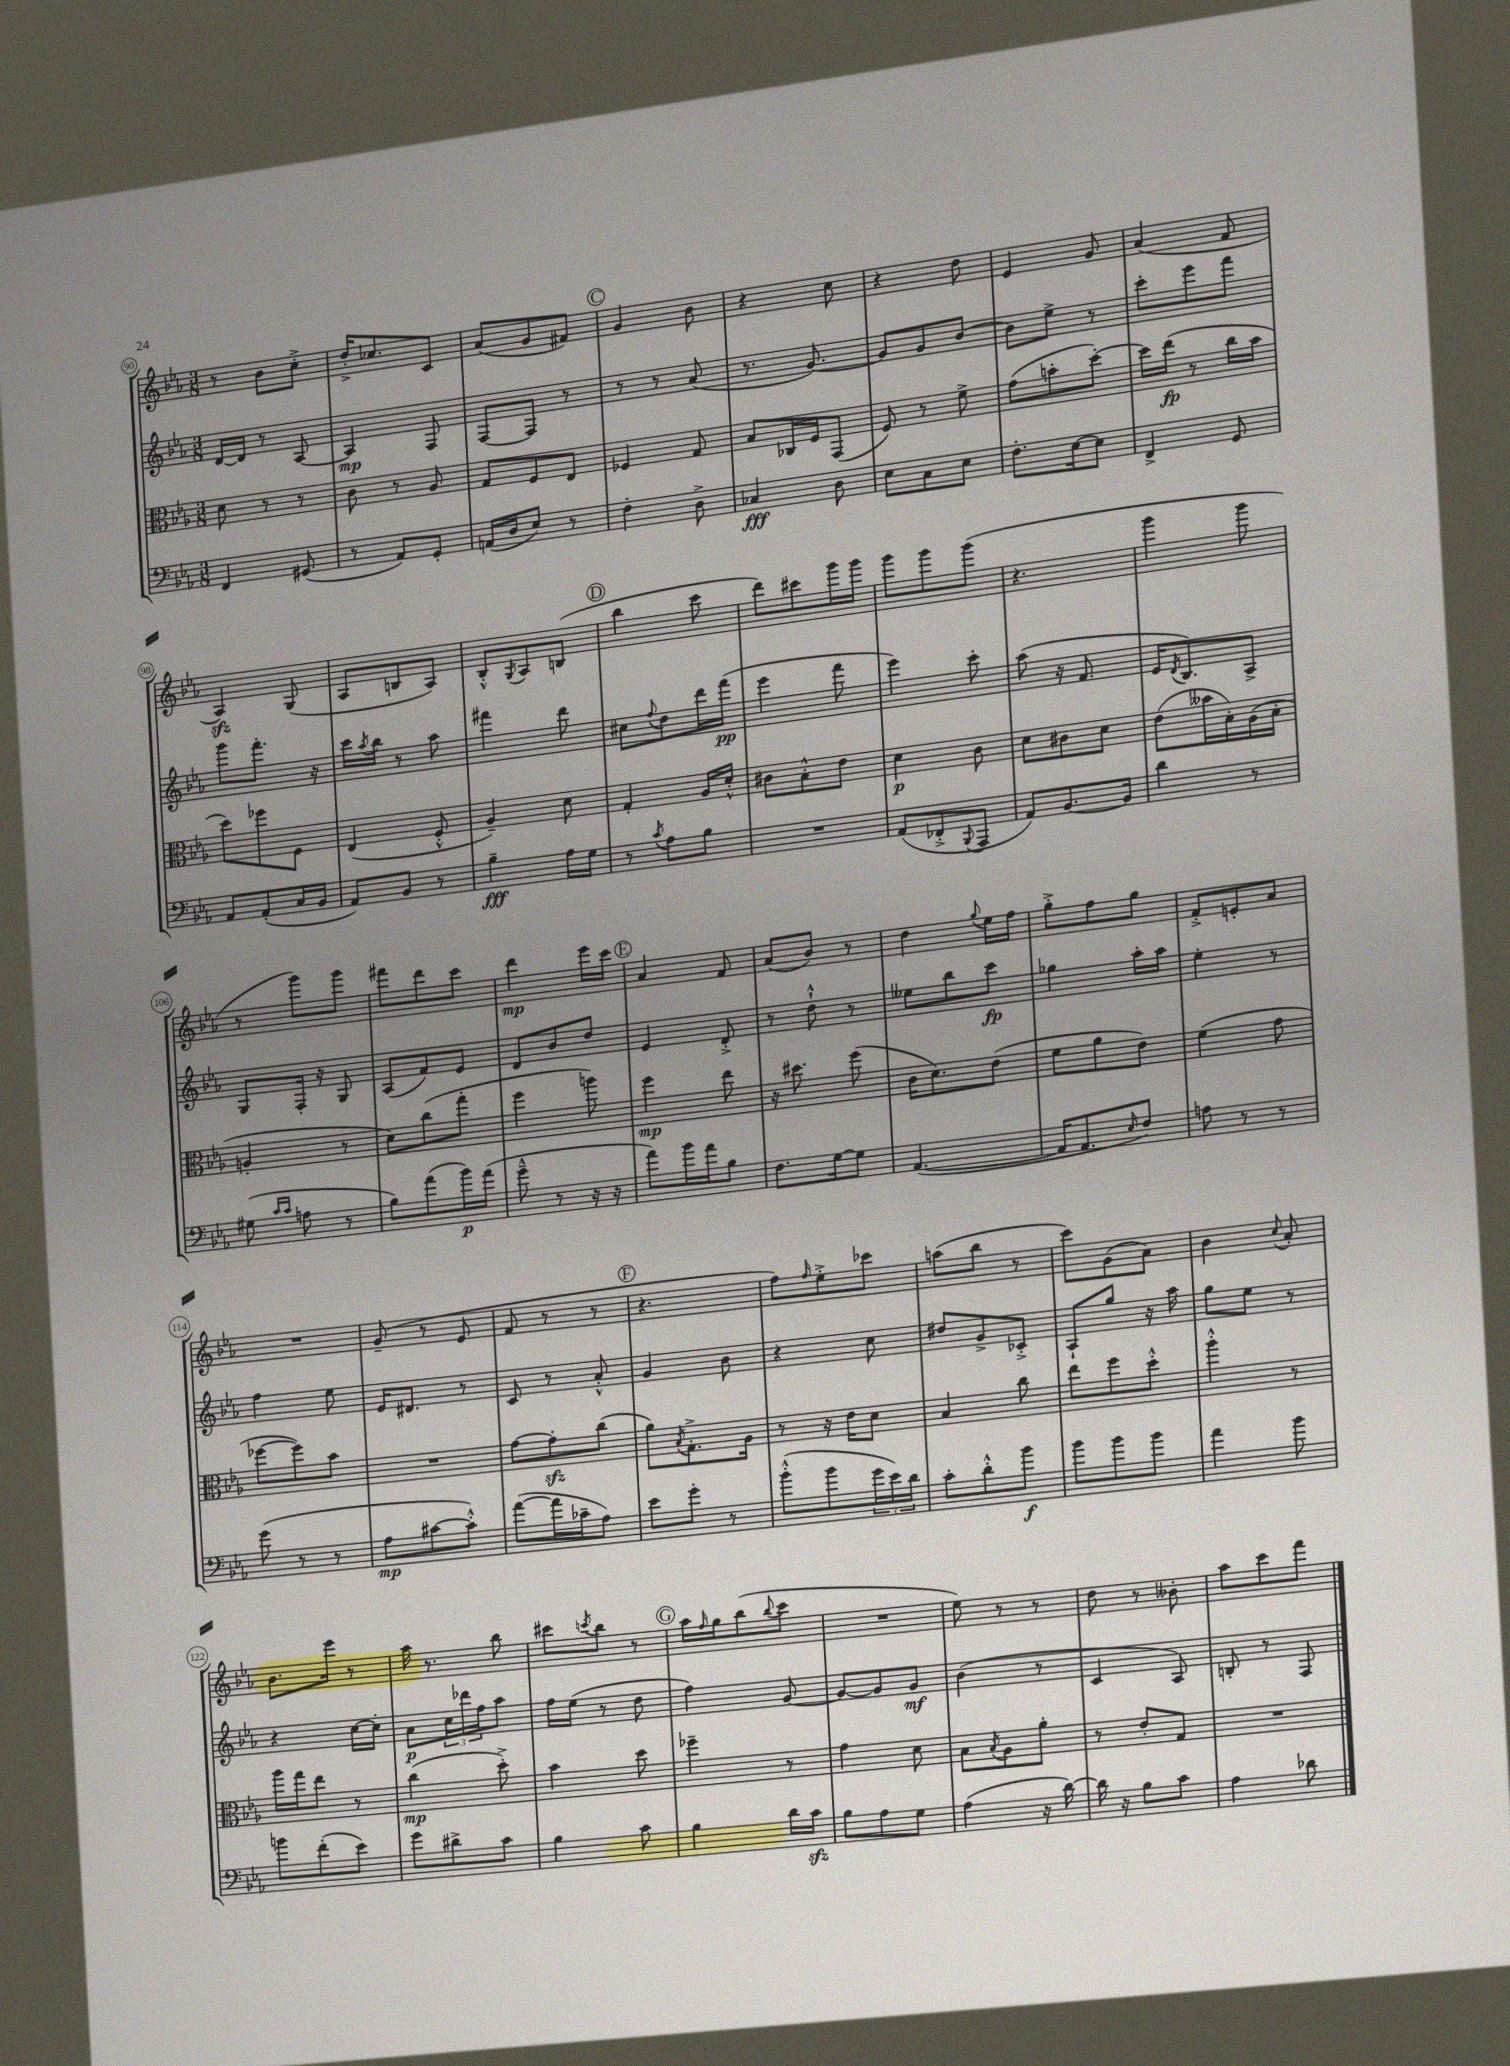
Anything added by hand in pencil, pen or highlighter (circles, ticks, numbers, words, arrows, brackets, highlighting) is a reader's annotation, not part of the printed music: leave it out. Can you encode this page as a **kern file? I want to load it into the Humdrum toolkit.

**kern	**dynam	**kern	**dynam	**kern	**dynam	**kern	**dynam
*part4	*part4	*part3	*part3	*part2	*part2	*part1	*part1
*staff4	*staff4	*staff3	*staff3	*staff2	*staff2	*staff1	*staff1
*clefF4	*	*clefC3	*	*clefG2	*	*clefG2	*
*k[b-e-a-]	*	*k[b-e-a-]	*	*k[b-e-a-]	*	*k[b-e-a-]	*
*M3/8	*	*M3/8	*	*M3/8	*	*M3/8	*
=90	=90	=90	=90	=90	=90	=90	=90
4FF/	.	8d\	.	[16d/LL	.	8r	.
.	.	.	.	16d/JJ]	.	.	.
.	.	8r	.	8r	.	8b-\L	.
(8GG#X/	.	8r	.	[8A-/	.	8cc'^\J	.
=91	=91	=91	=91	=91	=91	=91	=91
8r	.	8c\	.	4A-/]	mp	16dd'^/KL	.
.	.	.	.	.	.	8.cc-X/	.
8AA-/L)	.	8r	.	.	.	.	.
8GG'/J	.	8A-/	.	8F/	.	8c/J	.
=92	=92	=92	=92	=92	=92	=92	=92
(16AAn/LL	.	8G/L	.	[8F/L	.	(8a-/L	.
16D/J	.	.	.	.	.	.	.
8E-/J)	.	8F/	.	8F/J]	.	8g/	.
8r	.	8E-/J	.	8r	.	8f#X/J)	.
!!LO:REH:place=s1:t=C
=93	=93	=93	=93	=93	=93	=93	=93
4F'\	.	4F-X/	.	8r	.	4g/	.
.	.	.	.	8r	.	.	.
8D^\	.	8G/	.	(8a-/	.	8b-\	.
=94	=94	=94	=94	=94	=94	=94	=94
4C-X/	fff	8B-/L	.	8.r	.	4r	.
.	.	16C-X/L	.	.	.	.	.
.	.	16F/J	.	[8.g/)	.	.	.
8D\	.	(8GG/J	.	.	.	8cc\	.
=95	=95	=95	=95	=95	=95	=95	=95
8E-\L	.	8F/)	.	8g/L]	.	4r	.
8C\	.	8r	.	8g/	.	.	.
8E-\J	.	8f^\	.	[8b-/J	.	8dd\	.
=96	=96	=96	=96	=96	=96	=96	=96
8.F'\L	.	(8g\L	.	8b-\L]	.	4e-/	.
.	.	8bn'\	.	8ee-^\J	.	.	.
[16E-\k	.	.	.	.	.	.	.
8E-\J]	.	[8dd'\J)	.	8r	.	8g/	.
=97	=97	=97	=97	=97	=97	=97	=97
4FF^/	.	16dd\LL]	.	8ccc'\L	.	(4a-/	.
.	.	(16ee-\JJ	fp	.	.	.	.
.	.	8r	.	8eee-\	.	.	.
8GG/	.	16cc\LL	.	8fff\J	.	8f/	.
.	.	16b-\JJ	.	.	.	.	.
!!LO:LB:g=z
=98	=98	=98	=98	=98	=98	=98	=98
8AA-/L	.	8dd\L)	.	8ggg\L	.	4A-zz/)	.
(8AA-'/	.	8ff-X\	.	8.fff'\J	.	.	.
16C/L	.	8F\J	.	.	.	(8G/	.
16BB-/JJ	.	.	.	16r	.	.	.
=99	=99	=99	=99	=99	=99	=99	=99
8AA-/L)	.	(4E-/	.	16ccc\LL	.	8A-/L	.
.	.	.	.	8qaa-/	.	.	.
.	.	.	.	16bb-\JJ	.	.	.
8BB-/J	.	.	.	8r	.	8Bn/	.
8r	.	8F'^^/	.	8aa-\	.	8A-/J)	.
=100	=100	=100	=100	=100	=100	=100	=100
4B-~\	fff	4A-~/)	.	4fff#X\	.	8B-'^^/L	.
.	.	.	.	.	.	8qG/	.
.	.	.	.	.	.	8A-/	.
16A-\LL	.	8d\	.	8ddd\	.	(8Bn/J	.
16G\JJ	.	.	.	.	.	.	.
!!LO:REH:place=s1:t=D
=101	=101	=101	=101	=101	=101	=101	=101
8r	.	4G'/	.	8cc#X\L	.	4bb-\	.
8qc/	.	.	.	8qqff/	.	.	.
8A-\L	.	.	.	8dd\	.	.	.
8B-\J	.	16A-/LL	.	16ddd\L	.	8ccc\	.
.	.	16d'^^/JJ	.	(16fff\JJ	pp	.	.
=102	=102	=102	=102	=102	=102	=102	=102
4.r	.	8c#X\L	.	4eee-\	.	8ddd\L)	.
.	.	8B-'^^\	.	.	.	8ccc#X\	.
.	.	8e-\J	.	8fff\	.	16ggg\L	.
.	.	.	.	.	.	16ggg\JJ	.
=103	=103	=103	=103	=103	=103	=103	=103
(8AA-/L	.	4d\	p	4eee-\)	.	8ggg\L	.
8FF-X'^/	.	.	.	.	.	8ggg\	.
8qqBBB-/	.	.	.	.	.	.	.
8AAA-/J	.	8c\	.	8ccc'\	.	(8ggg\J	.
=104	=104	=104	=104	=104	=104	=104	=104
8AA-/L)	.	8d\L	.	(8aa-\	.	4.r	.
[8.BB-/	.	8c#X\	.	16r	.	.	.
.	.	.	.	8.f/	.	.	.
.	.	8d\J	.	.	.	.	.
16BB-/Jk]	.	.	.	.	.	.	.
=105	=105	=105	=105	=105	=105	=105	=105
4d\	.	(8e-\L	.	16e-/KL	.	4ggg\	.
.	.	.	.	8qd/	.	.	.
.	.	.	.	8.B-/)	.	.	.
.	.	16b--X\L	.	.	.	.	.
.	.	16B-'\)	.	.	.	.	.
8r	.	(16A-\	.	8A-^/J	.	8ggg\	.
.	.	16B-'\JJ	.	.	.	.	.
!!LO:LB:g=z
=106	=106	=106	=106	=106	=106	=106	=106
(8G#X\	.	4An'/	.	8G/L	.	8r	.
16qqc/LL	.	.	.	.	.	.	.
16qqc/JJ	.	.	.	.	.	.	.
8An\	.	.	.	16F'/Jk	.	8ggg\L)	.
.	.	.	.	16r	.	.	.
8r	.	8r	.	8G/	.	8ggg\J	.
=107	=107	=107	=107	=107	=107	=107	=107
8B-\L)	.	8d\L)	.	(8A-/L	.	8fff#X\L	.
(8a-\	.	(8cc\	.	8f/)	.	8ddd\	.
16b-\L)	p	8gg'\J	.	8e-/J	.	8ccc\J	.
(16a-\JJ	.	.	.	.	.	.	.
=108	=108	=108	=108	=108	=108	=108	=108
8g~^^\	.	4ff\	.	8d/L	.	4ddd\	mp
8r	.	.	.	8b-/	.	.	.
16r	.	8aan\)	.	8dd/J	.	16eee-\LL	.
16r	.	.	.	.	.	16ccc\JJ	.
!!LO:REH:place=s1:t=E
=109	=109	=109	=109	=109	=109	=109	=109
8a-\L)	.	4ff\	mp	4e-/	.	4a-/	.
16b-\L	.	.	.	.	.	.	.
16a-\J	.	.	.	.	.	.	.
8B-\J	.	8ee-\	.	8d'^/	.	8f/	.
=110	=110	=110	=110	=110	=110	=110	=110
8.F\L	.	16r	.	8r	.	(8a-/L	.
.	.	8.dd#X\	.	.	.	.	.
.	.	.	.	8dd`^^\	.	8b-/J)	.
[16G\k	.	.	.	.	.	.	.
8G\J]	.	(8ff\	.	8r	.	8r	.
=111	=111	=111	=111	=111	=111	=111	=111
([4.AA-/	.	16c\KL	.	8ee--X\L	.	4dd\	.
.	.	8.d\)	.	.	.	.	.
.	.	.	.	8bb-\	.	.	.
.	.	.	.	.	.	8qqgg/	.
.	.	(8e-\J	.	8ccc\J	fp	16ee-\LL	.
.	.	.	.	.	.	16ff\JJ	.
=112	=112	=112	=112	=112	=112	=112	=112
16AA-/KL]	.	8f\L	.	4gg-X\	.	8gg'^\L	.
8.AA-/	.	.	.	.	.	.	.
.	.	8a-\	.	.	.	8ff\	.
16qqE-/	.	.	.	.	.	.	.
8F/J)	.	8e-\J)	.	16aa-'\LL	.	8gg\J	.
.	.	.	.	16aa-\JJ	.	.	.
=113	=113	=113	=113	=113	=113	=113	=113
8An\	.	(4f\	.	4ee-'\	.	8f'^/L	.
8r	.	.	.	.	.	8en'/	.
8r	.	8g\	.	8r	.	8a-/J	.
!!LO:LB:g=z
=114	=114	=114	=114	=114	=114	=114	=114
(8g\	.	[8ff-X\L	.	4ff\	.	4.r	.
8r	.	8ff-\])	.	.	.	.	.
8r	.	8b-\J	.	8ee-\	.	.	.
=115	=115	=115	=115	=115	=115	=115	=115
8A-\L	mp	4.r	.	16e-/KL	.	(8g~/	.
.	.	.	.	8.d#X/J	.	.	.
[8c#X\	.	.	.	.	.	8r	.
8c#'^^\J])	.	.	.	8r	.	8e-/	.
=116	=116	=116	=116	=116	=116	=116	=116
([8a-\L	.	[8g\L	.	8c/	.	8f/	.
16a-\L]	.	8gzz'\]	.	8r	.	8r	.
16c-X~\J	.	.	.	.	.	.	.
8A-\J)	.	(8cc\J	.	8a-'^^/	.	8r	.
!!LO:REH:place=s1:t=F
=117	=117	=117	=117	=117	=117	=117	=117
8e-\L	.	8a-\L)	.	4g/	.	4.r	.
.	.	8qB-/	.	.	.	.	.
8g'\J	.	8.G'^\	.	.	.	.	.
8r	.	.	.	8b-\	.	.	.
.	.	16A-\Jk	.	.	.	.	.
=118	=118	=118	=118	=118	=118	=118	=118
(8b-'^^\L	.	8r	.	4r	.	8ff\L)	.
.	.	.	.	.	.	16qqff/	.
8b-\	.	16r	.	.	.	8ee-'^\	.
.	.	16e-\KL	.	.	.	.	.
24g\L	.	8d\J	.	8cc\	.	8ccc-X\J	.
24e-\)	.	.	.	.	.	.	.
24d\JJ	.	.	.	.	.	.	.
=119	=119	=119	=119	=119	=119	=119	=119
8c'\L	.	4B-/	.	8dd#X/L	.	(8aan\L	.
8d'^^\	.	.	.	8g^/	.	8bb-\J	.
8b-\J	f	8cc\	.	8c-X'^/J	.	8r	.
=120	=120	=120	=120	=120	=120	=120	=120
8b-\L	.	8ee-\L	.	8A-`/L	.	8ccc\L)	.
8b-\	.	8ff\	.	8gg/J	.	(8g\	.
8b-\J	.	8dd'^^\J	.	16r	.	8a-\J)	.
.	.	.	.	16aa-\	.	.	.
=121	=121	=121	=121	=121	=121	=121	=121
4a-\	.	4aa-'^^\	.	8gg\L	.	4b-\	.
.	.	.	.	8ee-\J	.	.	.
.	.	.	.	.	.	8qqcc/	.
8b-\	.	8r	.	8r	.	8a-'/	.
!!LO:LB:g=z
=122	=122	=122	=122	=122	=122	=122	=122
8bn\L	.	16aa-\LL	.	4r	.	8.b-\L	.
.	.	16gg\J	.	.	.	.	.
(8f'\	.	8ee-\J	.	.	.	.	.
.	.	.	.	.	.	16eee-\Jk	.
8e-\J)	.	8r	.	[16cc\LL	.	8r	.
.	.	.	.	16cc'\JJ]	.	.	.
=123	=123	=123	=123	=123	=123	=123	=123
8g\L	.	(4cc\	mp	8a-\L	p	16aa-\	.
.	.	.	.	.	.	8.r	.
8d#X^\	.	.	.	24cc\L	.	.	.
.	.	.	.	24ddd-X\	.	.	.
.	.	.	.	24ff\J	.	.	.
8c\J	.	8dd'^\)	.	8aa-\J	.	8bb-\	.
=124	=124	=124	=124	=124	=124	=124	=124
4B-\	.	4b-\	.	16ff\LL	.	8ccc#X\L	.
.	.	.	.	(16ee-\JJ	.	.	.
.	.	.	.	.	.	8qcccn/	.
.	.	.	.	8r	.	8bb-\J	.
8c\	.	8dd\	.	8dd\	.	8r	.
!!LO:REH:place=s1:t=G
=125	=125	=125	=125	=125	=125	=125	=125
4B-\	.	4ff-X~\	.	4ff\)	.	16aa-\LL	.
.	.	.	.	.	.	16qqff/	.
.	.	.	.	.	.	16gg\J	.
.	.	.	.	.	.	(8bb-\	.
.	.	.	.	.	.	8qqbb-/	.
16d\LL	.	8r	.	[8g/	.	8ccc\J	.
16czz\JJ	.	.	.	.	.	.	.
=126	=126	=126	=126	=126	=126	=126	=126
8B-\L	.	4g\	.	8g/L_	.	4.r	.
8A-\	.	.	.	8g/]	.	.	.
8G\J	.	8d\	.	8g/J	mf	.	.
=127	=127	=127	=127	=127	=127	=127	=127
(4A-\	.	8B-\L	.	(4b-\	.	8ee-\)	.
.	.	8qB-/	.	.	.	.	.
.	.	8A-\	.	.	.	8r	.
16r	.	8a-'\J	.	8r	.	8r	.
[16d\)	.	.	.	.	.	.	.
=128	=128	=128	=128	=128	=128	=128	=128
16d\]	.	8r	.	4c/	.	8dd\	.
16r	.	.	.	.	.	.	.
8B-\L	.	8e-'/L	.	.	.	8r	.
8c\J	.	8G/J	.	8A-/)	.	8b--X'\	.
=129	=129	=129	=129	=129	=129	=129	=129
4A-\	.	4.r	.	8Bn'/	.	8aa-\L	.
.	.	.	.	8r	.	8ccc\	.
8d-X\	.	.	.	8F/	.	8fff\J	.
==	==	==	==	==	==	==	==
*-	*-	*-	*-	*-	*-	*-	*-
